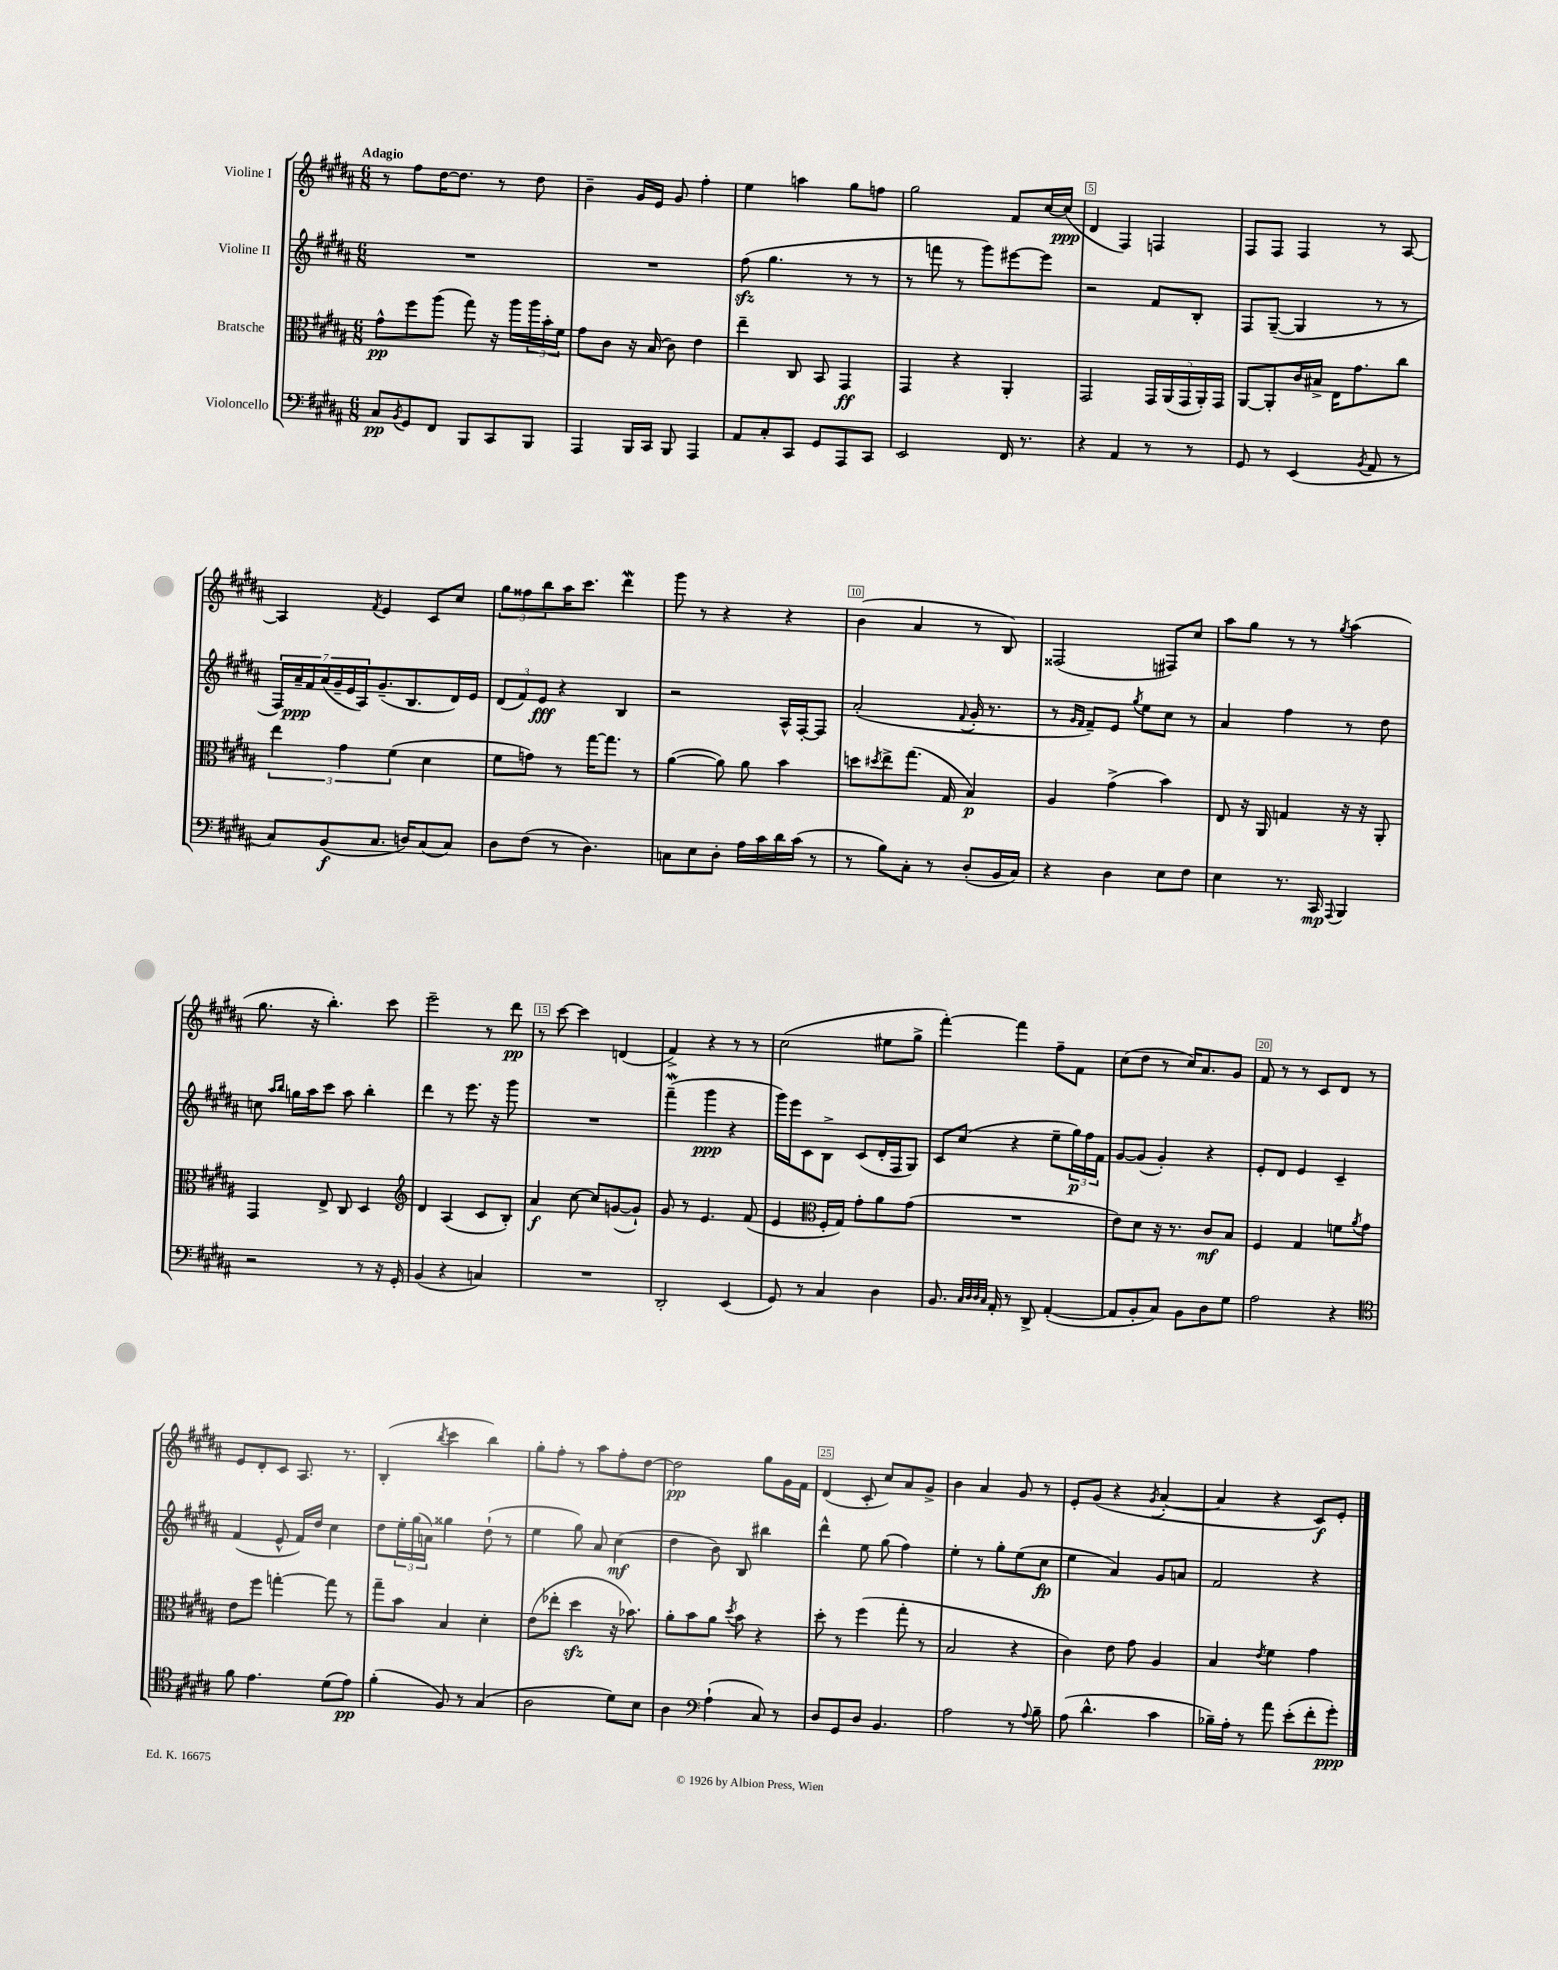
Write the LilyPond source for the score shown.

<<
\new StaffGroup <<
\new Staff = "s0" \with { instrumentName = "Violine I" } {
    \clef treble \key b \major \numericTimeSignature \time 6/8 \tempo "Adagio"
    r8 fis''8 dis''16~ dis''8. r8 dis''8 |
    b'4-- gis'16 e'16 gis'8 fis''4-. |
    e''4 a''4 gis''8 f''8 |
    gis''2 fis'8 cis''16~ cis''16\ppp( |
    dis'4 fis4) f4 |
    fis8 fis8 fis4 r8 ais8~ |
    ais4 \acciaccatura { fis'8 } e'4 cis'8 cis''8 |
    \tuplet 3/2 { gis''8 fisis''8 b''8 } ais''16 cis'''8. dis'''4\mordent |
    gis'''8 r8 r4 r4 |
    b'4( ais'4 r8 b8) |
    fisis2( fis8) cis''8 |
    ais''8 gis''8 r8 r8 \acciaccatura { gis''8 } ais''4( |
    gis''8. r16 b''4.-.) cis'''8 |
    e'''2-- r8 dis'''8\pp |
    r8 cis'''8~ cis'''4 d'4( |
    fis'4->) r4 r8 r8 |
    cis''2( eis''8 gis''8-> |
    fis'''4~-.) fis'''4 fis''8-- fis'8 |
    cis''8( dis''8 r8 cis''16) ais'8. gis'8 |
    fis'8 r8 r8 cis'8 dis'8 r8 |
    e'8 dis'8-. cis'8 ais8. r8. |
    b4-.( \acciaccatura { b''8 } cis'''4 b''4) |
    gis''8-. fis''8-. r8 ais''8 fis''8-. dis''8~ |
    dis''2\pp gis''8 gis'16 fis'16 |
    dis'4( cis'8-. cis''8) ais'8 gis'8-> |
    b'4 ais'4 gis'8 r8 |
    e'8-. gis'8( r4 \acciaccatura { gis'8 } ais'4~-. |
    ais'4 r4 cis'8\f) e'8-. \bar "|." |
}
\new Staff = "s1" \with { instrumentName = "Violine II" } {
    \clef treble \key b \major \numericTimeSignature \time 6/8
    R2. |
    R2. |
    fis''8\sfz( gis''4. r8 r8 |
    r8 f'''8 r8 gis'''8) eis'''8~ eis'''8 |
    r2 fis'8 b8-. |
    fis8 gis8~--( gis4 r8 r8 |
    \tuplet 7/4 { fis16) ais'16--\ppp fis'16 ais'16( gis'16-- e'16 ais16) } gis'8.--( b8. dis'16) e'16 |
    \tuplet 3/2 { dis'8( fis'8) e'8\fff } r4 b4 |
    r2 ais16-^ fis16~-. fis8 |
    ais'2-.( \appoggiatura { fis'8 } gis'16-. r8. |
    r8 \grace { gis'16 fis'16 } fis'8--) e'8 \acciaccatura { gis''8 } e''8 cis''8 r8 |
    ais'4 fis''4 r8 dis''8 |
    c''8 \grace { ais''16 b''16 } g''16 ais''16 cis'''8 ais''8 b''4-. |
    dis'''4 r8 e'''8. r16 gis'''8 |
    R2. |
    fis'''4--\mordent( gis'''4\ppp r4 |
    gis'''16) e'''16 cis'8 b8-> cis'8( dis'16-. fis16 gis8) |
    cis'8 cis''8( r4 e''8-- \tuplet 3/2 { gis''16\p) fis''16 fis'16 } |
    gis'8~ gis'8( gis'4-.) r4 |
    e'8-. dis'8 e'4 cis'4-- |
    fis'4( e'8-^ fis'16) dis''16 cis''4 |
    dis''8 \tuplet 3/2 { e''16-. gis''16( a'16) } gisis''4 dis''8-!( r8 |
    e''4 gis''8) ais'8 cis''4\mf( |
    dis''4 b'8) b8 bis''4 |
    dis'''4-^ e''8 gis''8( fis''4) |
    e''4-. r8 gis''8-. e''8( cis''8\fp |
    e''4 ais'4) gis'8 a'8 |
    fis'2 r4 \bar "|." |
}
\new Staff = "s2" \with { instrumentName = "Bratsche" } {
    \clef alto \key b \major \numericTimeSignature \time 6/8
    gis'8-^\pp fis''8 ais''8( gis''8) r16 ais''16 \tuplet 3/2 { ais''16 b'16-. fis'16 } |
    gis'8 cis'8 r16 b16( cis'8) e'4 |
    e''4-- cis8 b,8 gis,4\ff |
    gis,4 r4 ais,4-. |
    gis,2 \tuplet 5/4 { gis,16 ais,16( gis,16 ais,16-.) gis,16 } |
    ais,8~ ais,8-. cis'16 bis16-> e16 gis'8. cis''8 |
    \tuplet 3/2 { e''4 gis'4 fis'4( } dis'4 |
    fis'8 g'8) r8 gis''16~ gis''8. r8 |
    ais'4~( ais'8) ais'8 b'4 |
    d''8 \acciaccatura { dis''8 } e''8-> gis''8.( gis16 b4\p) |
    ais4 gis'4->( b'4) |
    e8 r16 ais,16 g4 r16 r16 ais,8-. |
    gis,4 e8-> cis8 dis4 |
    \clef treble dis'4 ais4( cis'8 b8-.) |
    ais'4\f cis''8~ cis''8 g'8~( g'8-!) |
    gis'8 r8 e'4. fis'8( |
    e'4 \clef alto fis16-. gis16) gis'8-. ais'8 gis'8( |
    R2. |
    e'8) dis'8 r16 r8. cis'8\mf b8 |
    fis4 gis4 f'8 \acciaccatura { ais'8 } gis'8 |
    e'8 fis''8 g''4~-. g''8 r8 |
    gis''8-- b'8 b4 dis'4-. |
    e'8( ees''8-. dis''4\sfz r16 bes'8.) |
    ais'8-. b'8 ais'8 \acciaccatura { dis''8 } b'8 r4 |
    dis''8-. r8 fis''4( gis''8-. r8 |
    b2 r4 |
    cis'4) e'8 gis'8 ais4 |
    b4 \acciaccatura { e'8 } fis'4 gis'4 \bar "|." |
}
\new Staff = "s3" \with { instrumentName = "Violoncello" } {
    \clef bass \key b \major \numericTimeSignature \time 6/8
    cis8\pp \acciaccatura { b,8 } gis,8 fis,8 b,,8 cis,8 b,,8 |
    ais,,4 b,,16 cis,16 b,,8 ais,,4 |
    ais,8 cis8-. cis,8 gis,8 ais,,8 cis,8 |
    e,2 fis,16 r8. |
    r4 ais,4 r8 r8 |
    gis,8 r8 e,4( \acciaccatura { b,8 } ais,8 r8 |
    cis8) b,8\f( cis8. d16) cis8( cis8) |
    dis8 fis8( r8 dis4.) |
    c8 e8 dis8-. ais16 cis'16 dis'16 cis'16( r8 |
    r8 b8) cis8-. r8 dis8-.( b,16 cis16) |
    r4 dis4 e8 fis8 |
    e4 r8. cis,16\mp \appoggiatura { ais,,8 } b,,4 |
    r2 r8 r16 gis,16-. |
    b,4( r4 c4) |
    R2. |
    dis,2-. e,4( |
    gis,8) r8 cis4 dis4 |
    b,8. \grace { cis32 dis32 dis32 cis32 } ais,16-. r8 dis,8-> ais,4~-.( |
    ais,8 b,8-. cis8) b,8 dis8 gis8 |
    ais2 r4 |
    \clef tenor fis'8 e'4. dis'8( e'8\pp) |
    fis'4-.( fis8) r8 gis4( |
    ais2 dis'8) b8 |
    ais4 \clef bass ais4-!( cis8) r8 |
    dis8 gis,8 dis8 b,4. |
    ais2 r8 \appoggiatura { ais8 } b8-- |
    ais8( dis'4.-^ cis'4 |
    bes16--) ais16-. r8 ais'8 e'8-.( fis'8-. gis'8-.\ppp) \bar "|." |
}
>>
>>
\layout { \context { \Score \override BarNumber.break-visibility = ##(#f #t #t) barNumberVisibility = #(every-nth-bar-number-visible 5) \override BarNumber.stencil = #(make-stencil-boxer 0.1 0.3 ly:text-interface::print) } }
